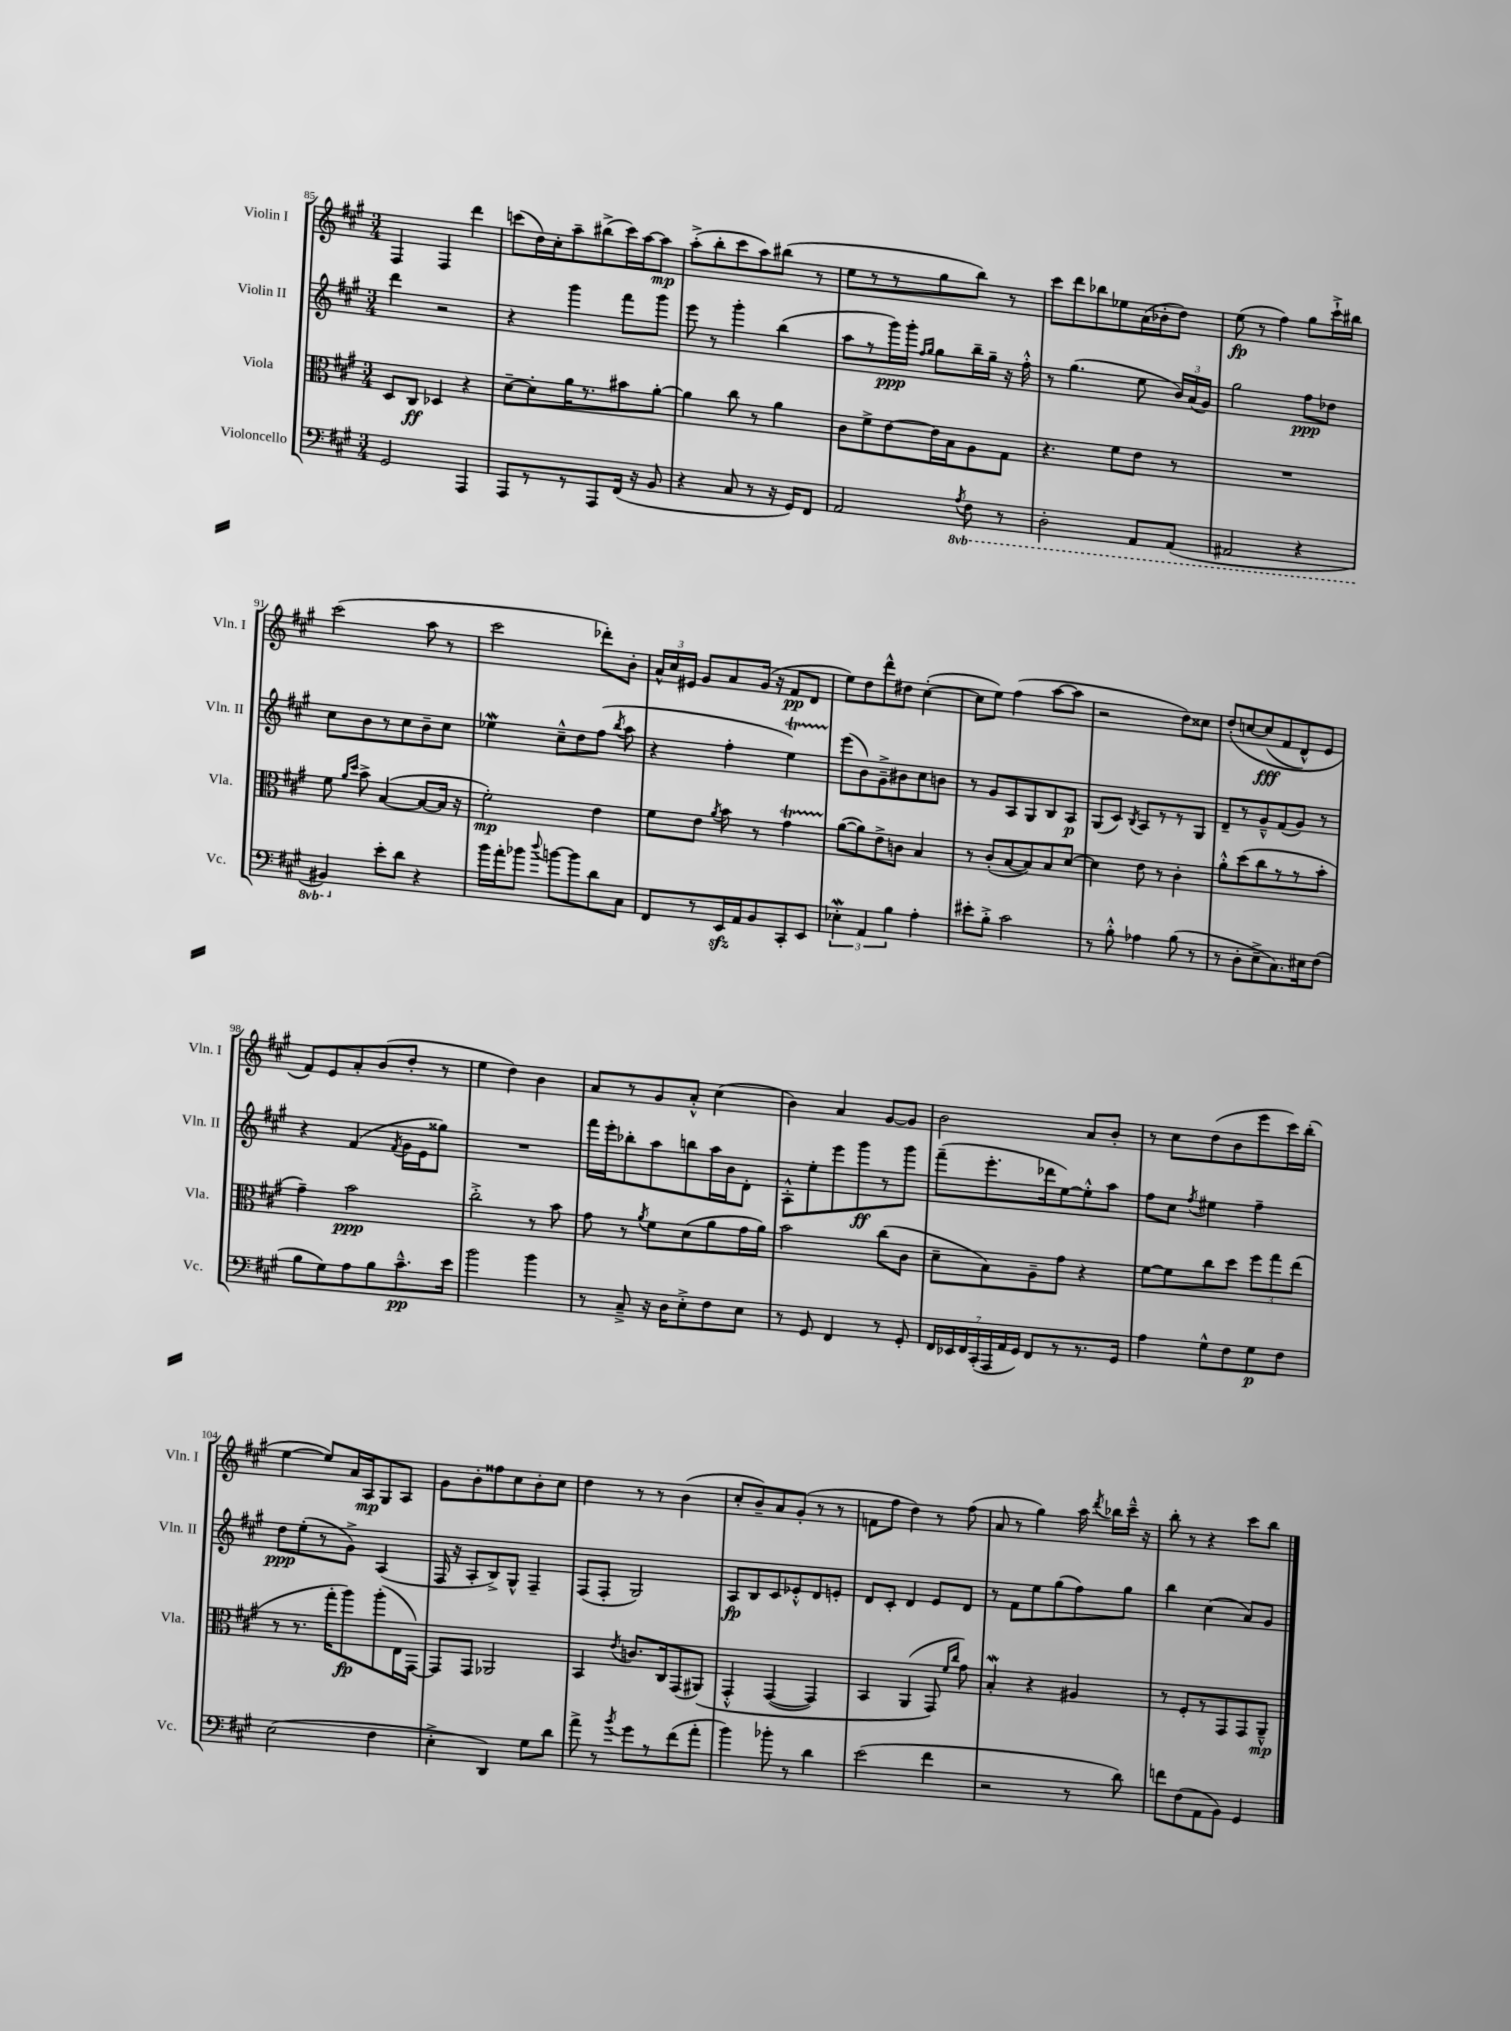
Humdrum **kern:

**kern	**kern	**kern	**kern
*staff4	*staff3	*staff2	*staff1
*clefF4	*clefC3	*clefG2	*clefG2
*k[f#c#g#]	*k[f#c#g#]	*k[f#c#g#]	*k[f#c#g#]
*M3/4	*M3/4	*M3/4	*M3/4
2GG#	8D	4ddd	4F#
.	8C#	.	.
.	4D-	2r	4F#
4AAA	4r	.	4ddd
=	=	=	=
8AAA	[8d~	4r	(8ccc
8r	8d']	.	16dd)
.	.	.	16cc#'
8r	16a	4ggg#	8aa~
.	8.r	.	.
8AAA	.	.	(8bb#^
(16FF#	8b#	8fff#	16ccc)
16r	.	.	[16aa
8BB	[8a'	8ggg#	8aa]
=	=	=	=
4r	4a]	8eee	(8aa'^
.	.	8r	8bb'
8C#	8cc#	4ggg#'	8ccc#
8r	8r	.	8aa)
16r	4a	(4bb	(8bb#
16GG#)	.	.	.
8FF#	.	.	8r
=	=	=	=
2AA	8c#	8aa	8ee
.	8f#^	8r	8r
.	[8e	16ggg#)	8r
.	.	16ggg#'	.
.	.	16qqff#	.
.	.	16qqgg#	.
.	16e]	8gg#	8gg#
.	16B	.	.
8qAA	.	.	.
8FF#	8A	16bb~	8bb)
.	.	16gg#~	.
8r	8G#	16r	8r
.	.	16ff#'^^	.
=	=	=	=
2DD'	4.r	8r	8ccc#
.	.	(4.gg#	8ddd
.	.	.	8bb-
.	8f#	.	8ee-
8AAA	8e	8ee	(16a
.	.	.	16b-'
(8AAA	8r	24b)	8dd)
.	.	(24a	.
.	.	24g#)	.
=	=	=	=
2AAA#	2.r	2gg#	(8ee
.	.	.	8r
.	.	.	4ff#)
4r	.	8ff#	8gg#
.	.	8dd-	16ccc#`^
.	.	.	16bb#
=	=	=	=
4BBB#)	8f#	8cc#	(2ccc#
.	16qqa	.	.
.	16qqdd	.	.
.	8b^	8b	.
8e'	([4B	8r	.
8d	.	8cc#	.
4r	8B_	8b~	8aa
.	16B]	8cc#	8r
.	16r	.	.
=	=	=	=
16b	2f#')	4ee-	2ccc#
16a'	.	.	.
8b-	.	.	.
8qqdd	.	.	.
[8b	.	8cc#~^^	.
8b]	.	8dd	.
8d	4e	(8ff#	8ddd-')
.	.	8qbb	.
8C#	.	8aa	8b'
=	=	=	=
8FF#	8f#	4r	24a^^
.	.	.	24cc#
.	.	.	24e#
8r	8e	.	8g#
.	8qa	.	.
16EE	8b	4ff#'	8a
16AA	.	.	.
8BB	8r	.	(16g#
.	.	.	16r
8CC#'	4g#	4ee)	8f#
8EE	.	.	8d
=	=	=	=
6E-'	([8a	(8eee	8ee)
.	8a])	8b)	8dd
6AA	.	.	.
.	8e^	8g#~^	8ddd^^
6B	.	.	.
.	8c	8b#	8dd#
4A'	4B	8cc#	([4cc#'
.	.	8b	.
=	=	=	=
8e#'	8r	8r	8cc#]
8B'^	(8c#'	8g#	8ee)
2c#	[8B	8A	(4ff#
.	8B])	8G#	.
.	8B	8B	[8aa
.	[8d	8A	8aa]
=	=	=	=
8r	4d]	(8G#	2r
8B'^^	.	8c#)	.
.	.	8qB	.
4A-	8e	8A	.
.	8r	8r	.
(8B	4c#'	8r	8dd)
8r	.	8G#	8cc##
=	=	=	=
8r	8a'^^	8d~	&(8dd'
8D'	(8dd	8r	[8cc
8E~^	8cc#	8g#~^^	(8cc]
8.C#)	8r	(8f#	8f#
.	8r	8g#)	8d^^)
16E#	.	.	.
(8F#	8b'	8r	8e
=	=	=	=
8B	4g#~)	4r	8f#&)
8G#)	.	.	8e
8A	2b	(4f#	8a'
8B	.	.	(8b
.	.	8qf#	.
8.c#~^^	.	16g#	8dd'
.	.	16e	.
.	.	8gg##)	8r
16e	.	.	.
=	=	=	=
2b	2cc#'^	2.r	4ee
.	.	.	4dd)
4b	8r	.	4b
.	8b	.	.
=	=	=	=
8r	8g#	16fff#	8a
.	.	16eee'	.
8C#~^	8r	8bb-'	8r
.	8qa	.	.
16r	8f#	8aa	8g#
16D	.	.	.
8E'^	(8d	8bb	8a'^^
8F#	8a	16aa	(4cc#
.	.	16b	.
8E	16g#	8d'	.
.	16a)	.	.
=	=	=	=
8r	2b	8A'^^	4b)
8GG#	.	8ee'	.
4FF#	.	8eee	4a
.	.	8ggg#	.
8r	(8cc#	8r	[8g#
8GG#'	8c#	8ggg#	8g#]
=	=	=	=
28FF#	8d~	(8fff#~	2b
28EE-	.	.	.
28FF#	.	.	.
(28CC#'	.	.	.
.	8B)	8.eee'	.
28AAA	.	.	.
28AA	.	.	.
28GG#)	.	.	.
8FF#	8A~	.	.
.	.	16ddd-	.
8r	8g#	[8ee)	.
8.r	4r	8ee'^^]	8a
.	.	8aa	8b'
16GG#	.	.	.
=	=	=	=
4A	[8f#	8ff#	8r
.	8f#]	8cc#	8cc#
.	.	8qff#	.
8G#^^	8cc#	4ee#	(8dd
8F#	8dd	.	8b
8G#	12ff#	4ff#~	8eee
.	12gg#	.	.
8F#	.	.	16ccc#)
.	(12ee	.	.
.	.	.	(16bb'
=	=	=	=
(2E	8r	8dd	[4ee
.	8.r	(8ee'	.
.	.	8r	8ee])
.	16gg#'	.	.
.	8aa)	8g#^)	16a
.	.	.	16A
4F#	(8aa'	(4A	8G#
.	16E	.	8A
.	[16GG#)	.	.
=	=	=	=
4E'^	8GG#]	16F#	8g#
.	.	16r	.
.	8GG#	8A'	8b'
4DD)	2AA-	8B^)	8ff##
.	.	8G#^^	8cc#
8G#	.	4F#~	8b'
8d	.	.	8cc#
=	=	=	=
8a^	4BB	(8F#	4dd
8r	.	8F#'	.
8qb	8qe	.	.
8g#	8.c	2G#)	8r
8r	.	.	8r
.	16C#	.	.
(8f#	(8GG#	.	(4b
8a'	&(8AA#)	.	.
=	=	=	=
4b)	4GG#'^^	8A	8cc#'
.	.	8B	8b~)
8b-'	([4GG#	8c#	8a
8r	.	8e-'^^	(8g#'
4d	4GG#])	8d	8r
.	.	8e'	8r
=	=	=	=
(2e	4BB	8d	8f
.	.	8c#'	8ff#
.	(4AA	4d	4dd)
4f#	8GG#&)	8e	8r
.	16qqf#	.	.
.	16qqcc#	.	.
.	8g#)	8d	(8ff#
=	=	=	=
2r	4B'	8r	8a
.	.	8f#	8r
.	4r	8ee	4gg#)
.	.	(8gg#	.
8r	4A#	8ff#)	16aa
.	.	.	8qddd
.	.	.	16bb-
8d)	.	8gg#	16ccc#~^^
.	.	.	16r
=	=	=	=
8f	8r	4bb	8bb'
(8F#	8F#'	.	8r
8AA	8r	(4cc#	4r
8BB)	8GG#	.	.
4GG#	8GG#	8a)	8ccc#
.	8AA~^^	8g#	8bb
==	==	==	==
*-	*-	*-	*-
